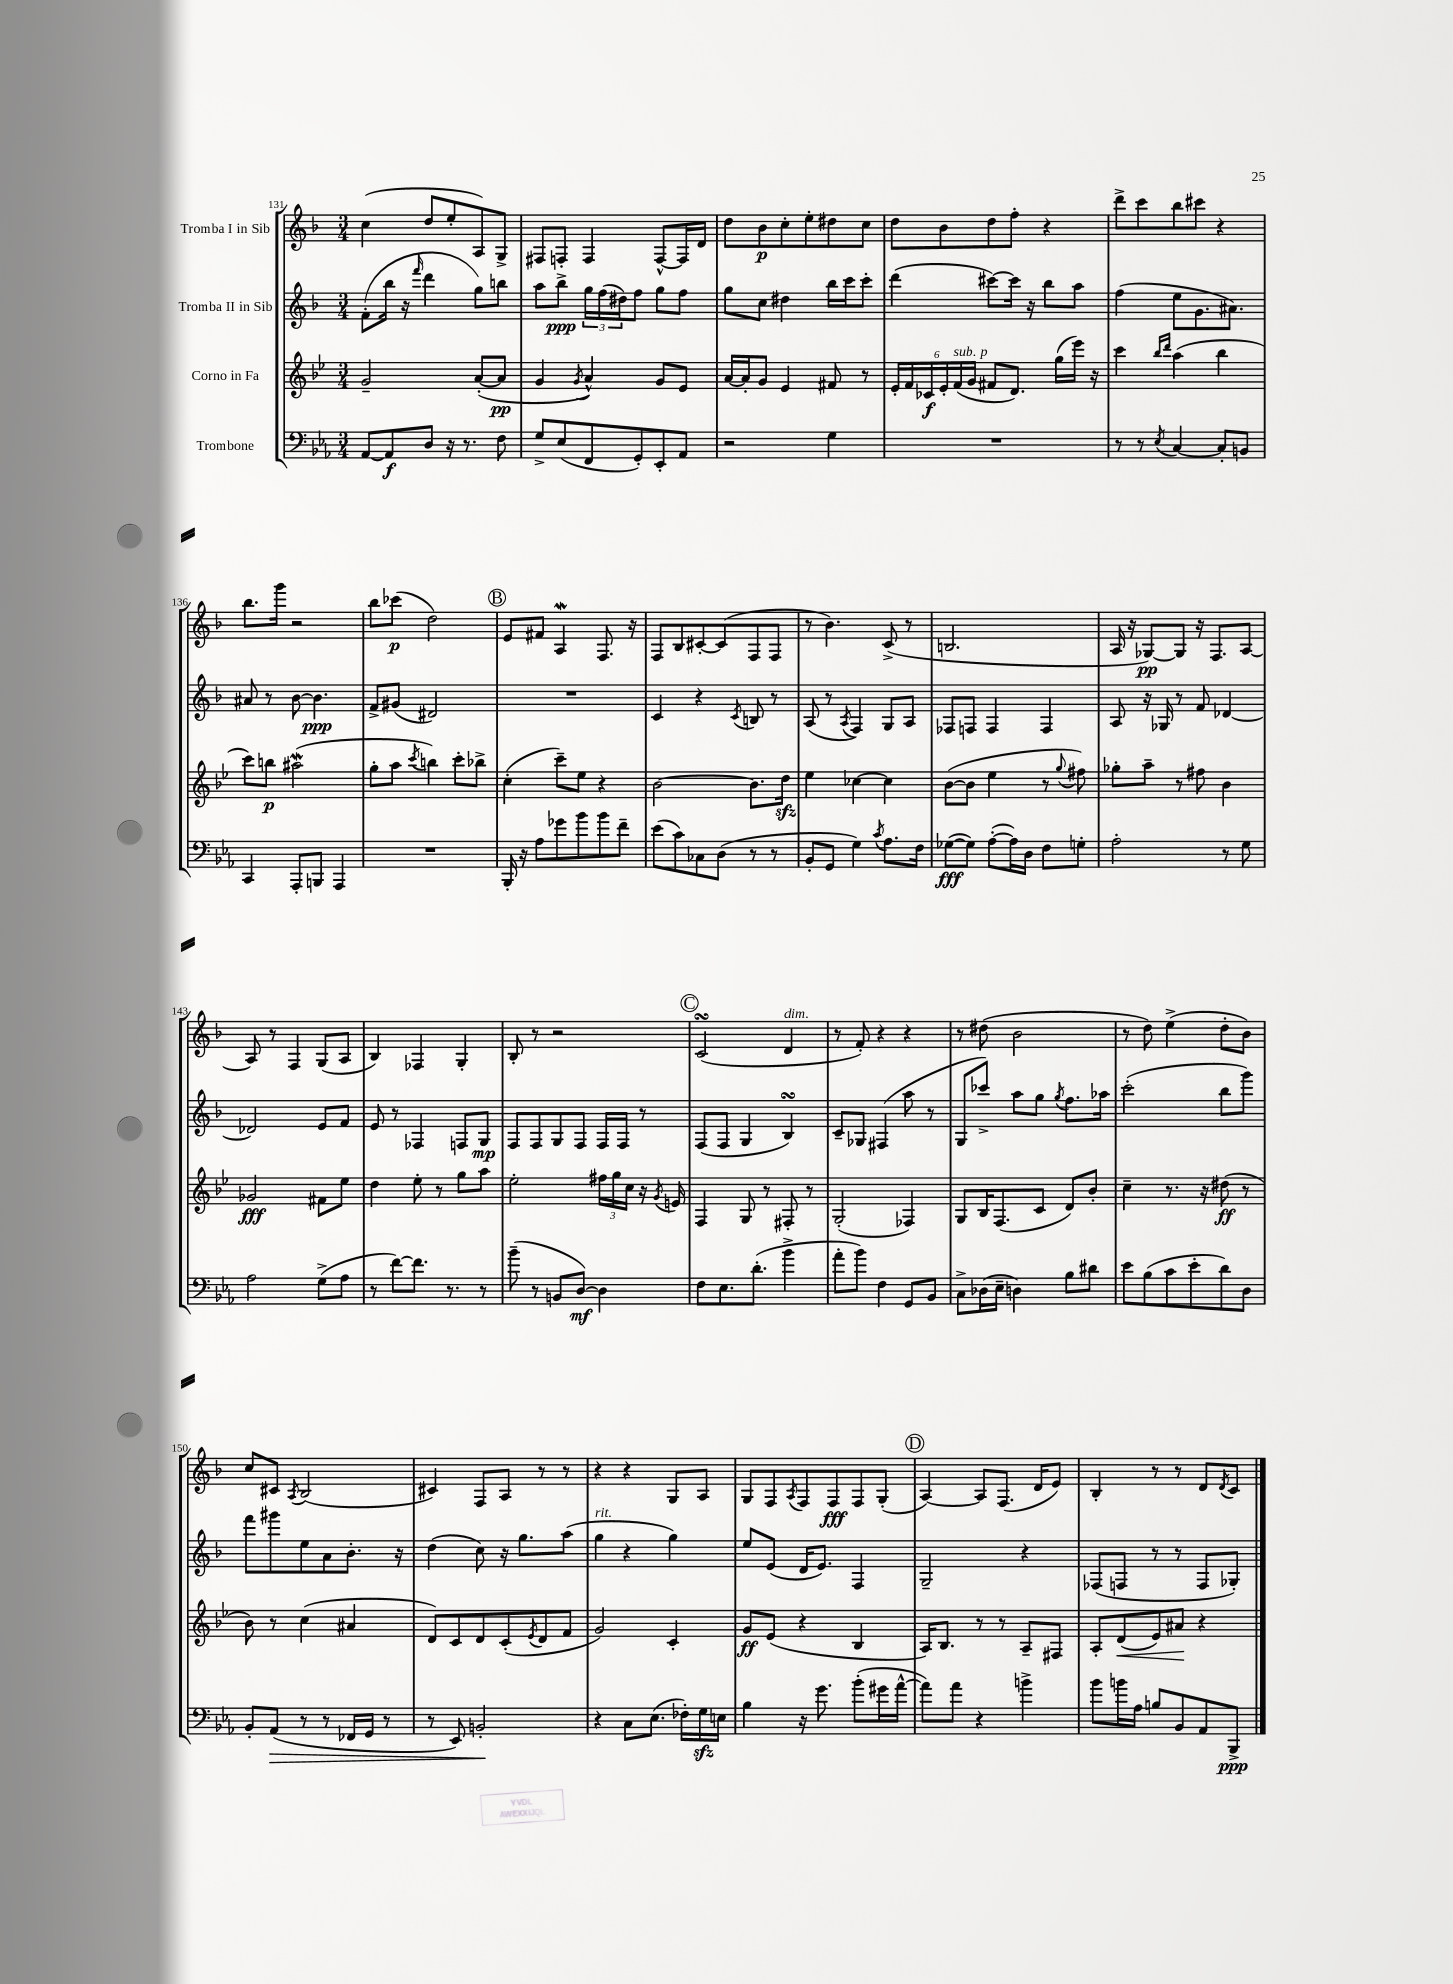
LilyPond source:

<<
\new StaffGroup <<
\new Staff = "s0" \with { instrumentName = "Tromba I in Sib" } {
    \clef treble \key f \major \numericTimeSignature \time 3/4
    c''4( d''8 e''8-. a8) g8-> |
    fis8 f8-. f4 f8~-^ f16 d'16 |
    d''8 bes'8\p c''8-. e''8-. dis''8 c''8 |
    d''8 bes'8 d''8 f''8-. r4 |
    d'''8-> c'''8 bes''8 cis'''8 r4 |
    bes''8. g'''16 r2 |
    bes''8 ces'''8\p( d''2) |
    \mark \markup { \circle "B" } e'8 fis'8 a4\mordent f8. r16 |
    f8 bes8 cis'8~-. cis'8( f8 f8 |
    r8 bes'4.) c'8->( r8 |
    b2. |
    a16 r16 ges8~\pp) ges8 r16 f8. a8~ |
    a8 r8 f4 g8( a8 |
    bes4) fes4 g4-. |
    bes8-. r8 r2 |
    \mark \markup { \circle "C" } c'2\turn( d'4^\markup { \italic "dim." } |
    r8 f'8-.) r4 r4 |
    r8 dis''8( bes'2 |
    r8 d''8) e''4->( d''8-. bes'8) |
    c''8 cis'8 \acciaccatura { a8 } bes2( |
    cis'4) f8 a8 r8 r8 |
    r4 r4 g8 a8 |
    g8 f8 \acciaccatura { a8 } f8 f8\fff f8 g8-.( |
    \mark \markup { \circle "D" } a4~) a8 f8.( d'16 e'8) |
    bes4-. r8 r8 d'8 \acciaccatura { d'8 } c'8 \bar "|." |
}
\new Staff = "s1" \with { instrumentName = "Tromba II in Sib" } {
    \clef treble \key f \major \numericTimeSignature \time 3/4
    f'8-.( bes''16 r16 \grace { f'''16 } d'''4 g''8) b''8 |
    a''8 bes''8->\ppp \tuplet 3/2 { g''16 f''16( dis''16) } f''8 g''8 f''8 |
    g''8 c''8 dis''4 bes''16 c'''16 c'''8-. |
    d'''4( cis'''8~) cis'''16 r16 bes''8 a''8 |
    f''4( e''8 g'8. ais'8.) |
    ais'8 r8 bes'8~ bes'4.\ppp |
    f'8-> gis'8( dis'2) |
    \mark \markup { \circle "B" } R2. |
    c'4 r4 \acciaccatura { c'8 } b8 r8 |
    a8( r8 \acciaccatura { a8 } f4) g8 a8 |
    fes8 f8 f4 f4 |
    a8 r16 ges16 r8 f'8 des'4~ |
    des'2 e'8 f'8 |
    e'8 r8 fes4 f8 g8\mp |
    f8 f8 g8 f8 f16 f16 r8 |
    \mark \markup { \circle "C" } f8( f8 g4 bes4\turn) |
    c'8-- ges8 fis4( a''8 r8 |
    g8 ces'''8->) a''8 g''8 \acciaccatura { g''8 } f''8. aes''16 |
    c'''2-.( bes''8 g'''8) |
    f'''8 gis'''8 e''8 a'8 bes'8.-. r16 |
    d''4( c''8) r16 g''8. a''8( |
    g''4^\markup { \italic "rit." } r4 g''4) |
    e''8 e'8( d'16 e'8.) f4 |
    \mark \markup { \circle "D" } g2-- r4 |
    fes8( f8 r8 r8 f8 ges8-.) \bar "|." |
}
\new Staff = "s2" \with { instrumentName = "Corno in Fa" } {
    \clef treble \key bes \major \numericTimeSignature \time 3/4
    g'2-- a'8~-.( a'8\pp |
    g'4 \acciaccatura { g'8 } a'4-^) g'8 ees'8 |
    a'16~ a'16-. g'8 ees'4 fis'8 r8 |
    \tuplet 6/4 { ees'16-. f'16 ces'16\f ees'16-. f'16^\markup { \italic "sub. p" }( g'16 } fis'8 d'8.) g''16( ees'''16) r16 |
    c'''4 \grace { bes''16 d'''16 } a''4( bes''4 |
    c'''8) b''8\p ais''2\mordent( |
    g''8-. a''8 \acciaccatura { c'''8 } b''4) c'''8-. bes''8-> |
    \mark \markup { \circle "B" } c''4-.( c'''8--) ees''8 r4 |
    bes'2~ bes'8. d''16\sfz |
    ees''4 ces''4~ ces''4 |
    bes'8~( bes'8 ees''4 r8 \appoggiatura { g''8 } fis''8) |
    ges''8-. a''8-- r8 fis''8 bes'4 |
    ges'2\fff fis'8 ees''8 |
    d''4 ees''8-. r8 g''8 a''8 |
    ees''2-. \tuplet 3/2 { fis''16 g''16 c''16 } r16 \acciaccatura { g'8 } e'16 |
    \mark \markup { \circle "C" } f4 g8 r8 fis8-. r8 |
    g2-.( fes4) |
    g8 bes16 f8.( c'8 d'8) bes'8-. |
    c''4-- r8. r16 dis''8\ff( r8 |
    bes'8) r8 c''4( ais'4 |
    d'8) c'8 d'8 c'8-.( \acciaccatura { ees'8 } d'8 f'8 |
    g'2) c'4-. |
    g'8\ff ees'8( r4 bes4 |
    \mark \markup { \circle "D" } a16) bes8. r8 r8 a8-- fis8 |
    a8-. d'8\<( ees'8) ais'8\! r4 \bar "|." |
}
\new Staff = "s3" \with { instrumentName = "Trombone" } {
    \clef bass \key ees \major \numericTimeSignature \time 3/4
    aes,8~ aes,8\f d8 r16 r8. f8 |
    g8-> ees8( f,8 g,8-.) ees,8-. aes,8 |
    r2 g4 |
    R2. |
    r8 r8 \acciaccatura { ees8 } c4~ c8-. b,8 |
    c,4 aes,,8-. b,,8 aes,,4 |
    R2. |
    \mark \markup { \circle "B" } bes,,16-. r16 aes8 ges'8 bes'8 bes'8 f'8-- |
    ees'8( c'8) ces8 d8( r8 r8 |
    bes,8-. g,8 g4) \acciaccatura { c'8 } aes8. f16 |
    ges8~\fff( ges8) aes8~-.( aes16) d16 f8 g8-. |
    aes2-. r8 g8 |
    aes2 g8->( aes8 |
    r8 f'8~) f'8. r8. r8 |
    bes'8--( r8 b,8 d8~\mf) d4 |
    \mark \markup { \circle "C" } f8 ees8. d'8.-.( bes'4-> |
    aes'8-. bes'8) f4 g,8 bes,8 |
    c8-> des16( ees16-- d4) bes8 dis'8 |
    ees'8 bes8( c'8 ees'8-. d'8) d8 |
    bes,8-. aes,8\>( r8 r8 fes,16 g,16 r8 |
    r8 ees,8) b,2-.\! |
    r4 c8 ees8.( fes16-.) g16\sfz e16 |
    bes4 r16 g'8. bes'8-.( gis'16 aes'16~-^ |
    \mark \markup { \circle "D" } aes'8) aes'8 r4 b'4-> |
    bes'8 b'16 aes16 b8 bes,8 aes,8 bes,,8->\ppp \bar "|." |
}
>>
>>
\layout { \context { \Score currentBarNumber = #131 } }
